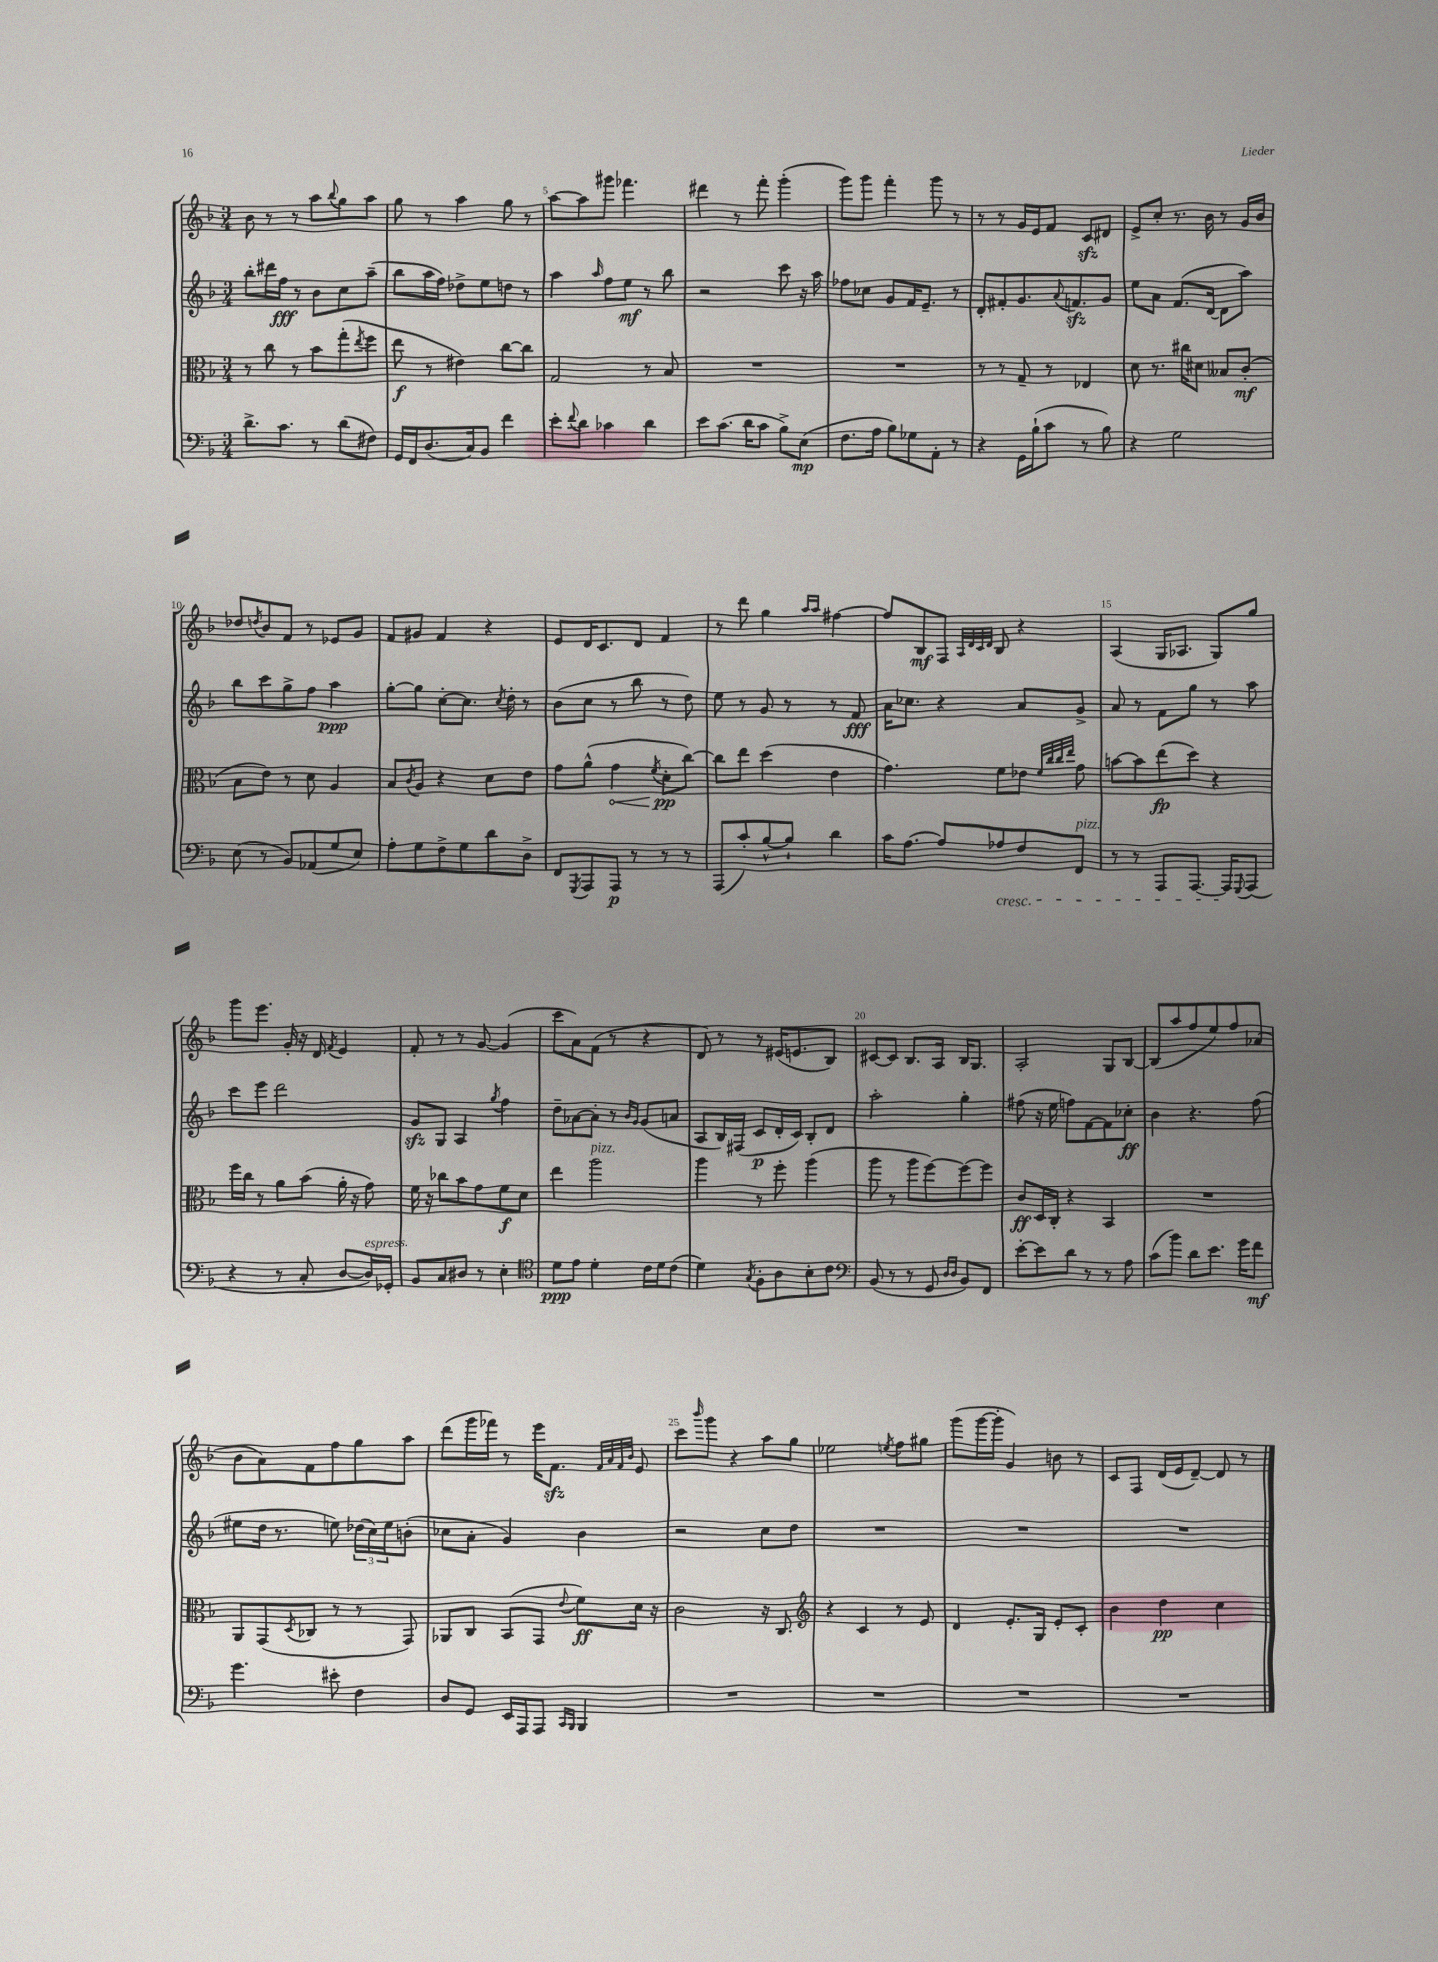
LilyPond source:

<<
\new StaffGroup <<
\new Staff = "s0" {
    \clef treble \key f \major \numericTimeSignature \time 3/4
    bes'8 r8 r8 a''8 \appoggiatura { bes''8 } g''8 a''8 |
    g''8 r8 a''4 g''8 r8 |
    a''8~ a''8 gis'''8 fes'''4. |
    dis'''4 r8 f'''8-. g'''4-.( |
    g'''8) g'''8 f'''4-. g'''8 r8 |
    r8 r8 g'16 e'16 f'8 c'8\sfz dis'8 |
    e'8-> c''8-. r8. bes'16 r8 g'16 bes'16 |
    des''8 \acciaccatura { d''8 } bes'8 f'8 r8 ees'8 g'8 |
    f'8 gis'8 f'4 r4 |
    e'8 d'16 c'8. d'8 f'4 |
    r8 d'''8 g''4 \grace { a''16 a''16 } fis''4~ |
    fis''8 bes8\mf f8 \grace { a32 d'32 c'32 d'32 } bes8 r4 |
    a4( g16 aes8. g8) g''8 |
    g'''8 e'''8. g'16-. r16 d'16 \acciaccatura { f'8 } e'4 |
    f'8-. r8 r8 g'8~ g'4( |
    c'''8 a'8) f'8( r8 r4 |
    d'8) r8 r8 eis'16( e'8. bes8) |
    cis'8~ cis'8 bes8. a16 bes16 g8. |
    a2-. g8 bes8~ |
    bes8( a''8 f''8 e''8) f''8 aes'8( |
    bes'8 a'8) f'8 f''8 g''8 a''8 |
    d'''8( g'''16 fes'''16) r8 e'''16 f'8.\sfz \grace { f'32 a'32 f'32 bes'32 } e'8 |
    c'''8 \grace { bes'''16 } g'''8 r4 a''8 g''8 |
    ees''2 \acciaccatura { e''8 } f''8 gis''8 |
    g'''8( g'''16~ g'''16-. g'4) b'8 r8 |
    c'8 f8 d'16( e'16 d'8~--) d'8 r8 \bar "|." |
}
\new Staff = "s1" {
    \clef treble \key f \major \numericTimeSignature \time 3/4
    bes''8-. dis'''16 f''16\fff r8 bes'8 c''8 a''8--( |
    bes''8 a''16 f''16) des''8-> e''8 d''8 r8 |
    a''4 \grace { a''16 } f''8 e''8\mf r8 bes''8 |
    r2 c'''8 r16 a''16 |
    fes''8 ces''8 g'8 f'16 e'8.-- r8 |
    d'8-. fis'8-. g'8. \appoggiatura { a'8 } f'8.\sfz g'8 |
    e''8 a'8 f'8.( d'16~ d'8 a''8) |
    bes''8 c'''8 g''8-> f''8 a''4\ppp |
    g''8~-. g''8 c''8~-. c''8. \acciaccatura { c''8 } d''16-. r8 |
    bes'8( c''8 r8 bes''8 r8 d''8) |
    e''8 r8 g'8 r8 r8 f'8\fff |
    a'16 ces''8. r4 a'8 g'8-> |
    a'8 r8 f'8 g''8 r8 a''8 |
    c'''8 e'''8 d'''2 |
    g'8\sfz g8 a4 \acciaccatura { g''8 } f''4 |
    d''8-- aes'8~ aes'8-. r8 \grace { bes'16 g'16 } g'8( a'8 |
    a8 bes16) fis16( c'8\p d'16-. c'16) bes8-. d'8 |
    a''2-. g''4-. |
    fis''8( r16 e''16 f''8) f'8~ f'8 ces''8-.\ff |
    bes'4 r4. f''8( |
    eis''8 d''16 r8. e''8) \tuplet 3/2 { des''16( c''16) e''16 } b'8-.( |
    ces''8 a'8-. g'4) bes'4 |
    r2 c''8 d''8 |
    R2. |
    R2. |
    R2. \bar "|." |
}
\new Staff = "s2" {
    \clef alto \key f \major \numericTimeSignature \time 3/4
    r8 c''8 r8 bes'8 g''8-.( \acciaccatura { e''8 } f''8 |
    e''8\f r8 eis'4) c''8~ c''8 |
    g2 r8 bes8 |
    R2. |
    R2. |
    r8 r8 g8-- r8 ees4 |
    d'8 r8. cis''16 dis'8 beses8 c'8-.\mf( |
    bes8 e'8) r8 d'8 a4 |
    bes8 \acciaccatura { c'8 } a8 r4 d'8 e'8 |
    g'8 a'8-^( \once \override Hairpin.circled-tip = ##t g'4\< \acciaccatura { f'8 } d'8-.\pp\! c''8~) |
    c''8 e''8 d''4( e'4 |
    g'4.) f'8 ees'8 \grace { f'32 c''32 c''32 e''32 } g'8 |
    b'8~ b'8 e''8\fp( d''8) r4 |
    f''16 c''16 r8 a'8 bes'8( a'16-. r16 g'8) |
    f'16 r16 ces''8 bes'8 g'8 f'8\f d'8 |
    e''4 a''2^\markup { \italic "pizz." } |
    a''4 r8 f''8-. a''4( |
    a''8 r8 a''8 f''8~) f''8~ f''8 |
    c'8\ff d16 c16-. r4 bes,4 |
    R2. |
    a,8 g,8( \acciaccatura { d8 } ces8 r8 r8 g,8) |
    aes,8 c8 bes,8( g,8 \appoggiatura { e'8 } f'8\ff) d'16 r16 |
    c'2 r16 c8. |
    \clef treble r4 c'4 r8 e'8 |
    d'4 e'8.-. g16 e'8-. c'8-. |
    bes'4 d''4\pp c''4 \bar "|." |
}
\new Staff = "s3" {
    \clef bass \key f \major \numericTimeSignature \time 3/4
    d'8.-> c'8. r8 d'8( fis8) |
    g,16 f,16 d8.( c16) bes,8 f'4 |
    e'8-. \appoggiatura { f'8 } d'8 ces'4 d'4 |
    e'8 c'8.( d'16 c'8 bes8->) e8\mp( |
    f8. a16 bes8) ges8 a,8-. r8 |
    r4 g,16 bes16-!( c'8 r8 bes8) |
    r4 g2 |
    e8( r8 bes,8) aes,8( g8 e8) |
    a8-. g8 f8-> g8 d'8 d8-> |
    f,8 \acciaccatura { g,,8 } a,,8 a,,8\p r8 r8 r8 |
    a,,8( c'8-.) bes8~-^ bes8-! d'4 |
    c'16 a8.~ a8 aes8\cresc f8 f,8^\markup { \italic "pizz." } |
    r8 r8 a,,8 a,,8.~ a,,16\! \appoggiatura { g,,8 } a,,8( |
    r4 r8 c8-. d8~ d16^\markup { \italic "espress." }) ges,16-. |
    bes,8 c8 dis8 r8 e4-. |
    \clef tenor d'8\ppp e'8 d'4-. c'16 d'16 c'8( |
    d'4) \acciaccatura { g8 } f8-. a8 bes8-. c'8 |
    \clef bass bes,8( r8 r8 g,8 \grace { d16 d16 } bes,8) f,8 |
    e'8~-. e'8 d'8 r8 r8 a8 |
    c'8( bes'8) d'8 e'8. g'16 f'8\mf |
    g'4. eis'8-. f4 |
    d8 g,8 e,16 a,,16 a,,8 \grace { c,16 bes,,16 } bes,,4 |
    R2. |
    R2. |
    R2. |
    R2. \bar "|." |
}
>>
>>
\layout { \context { \Score currentBarNumber = #3 \override BarNumber.break-visibility = ##(#f #t #t) barNumberVisibility = #(every-nth-bar-number-visible 5) } }
